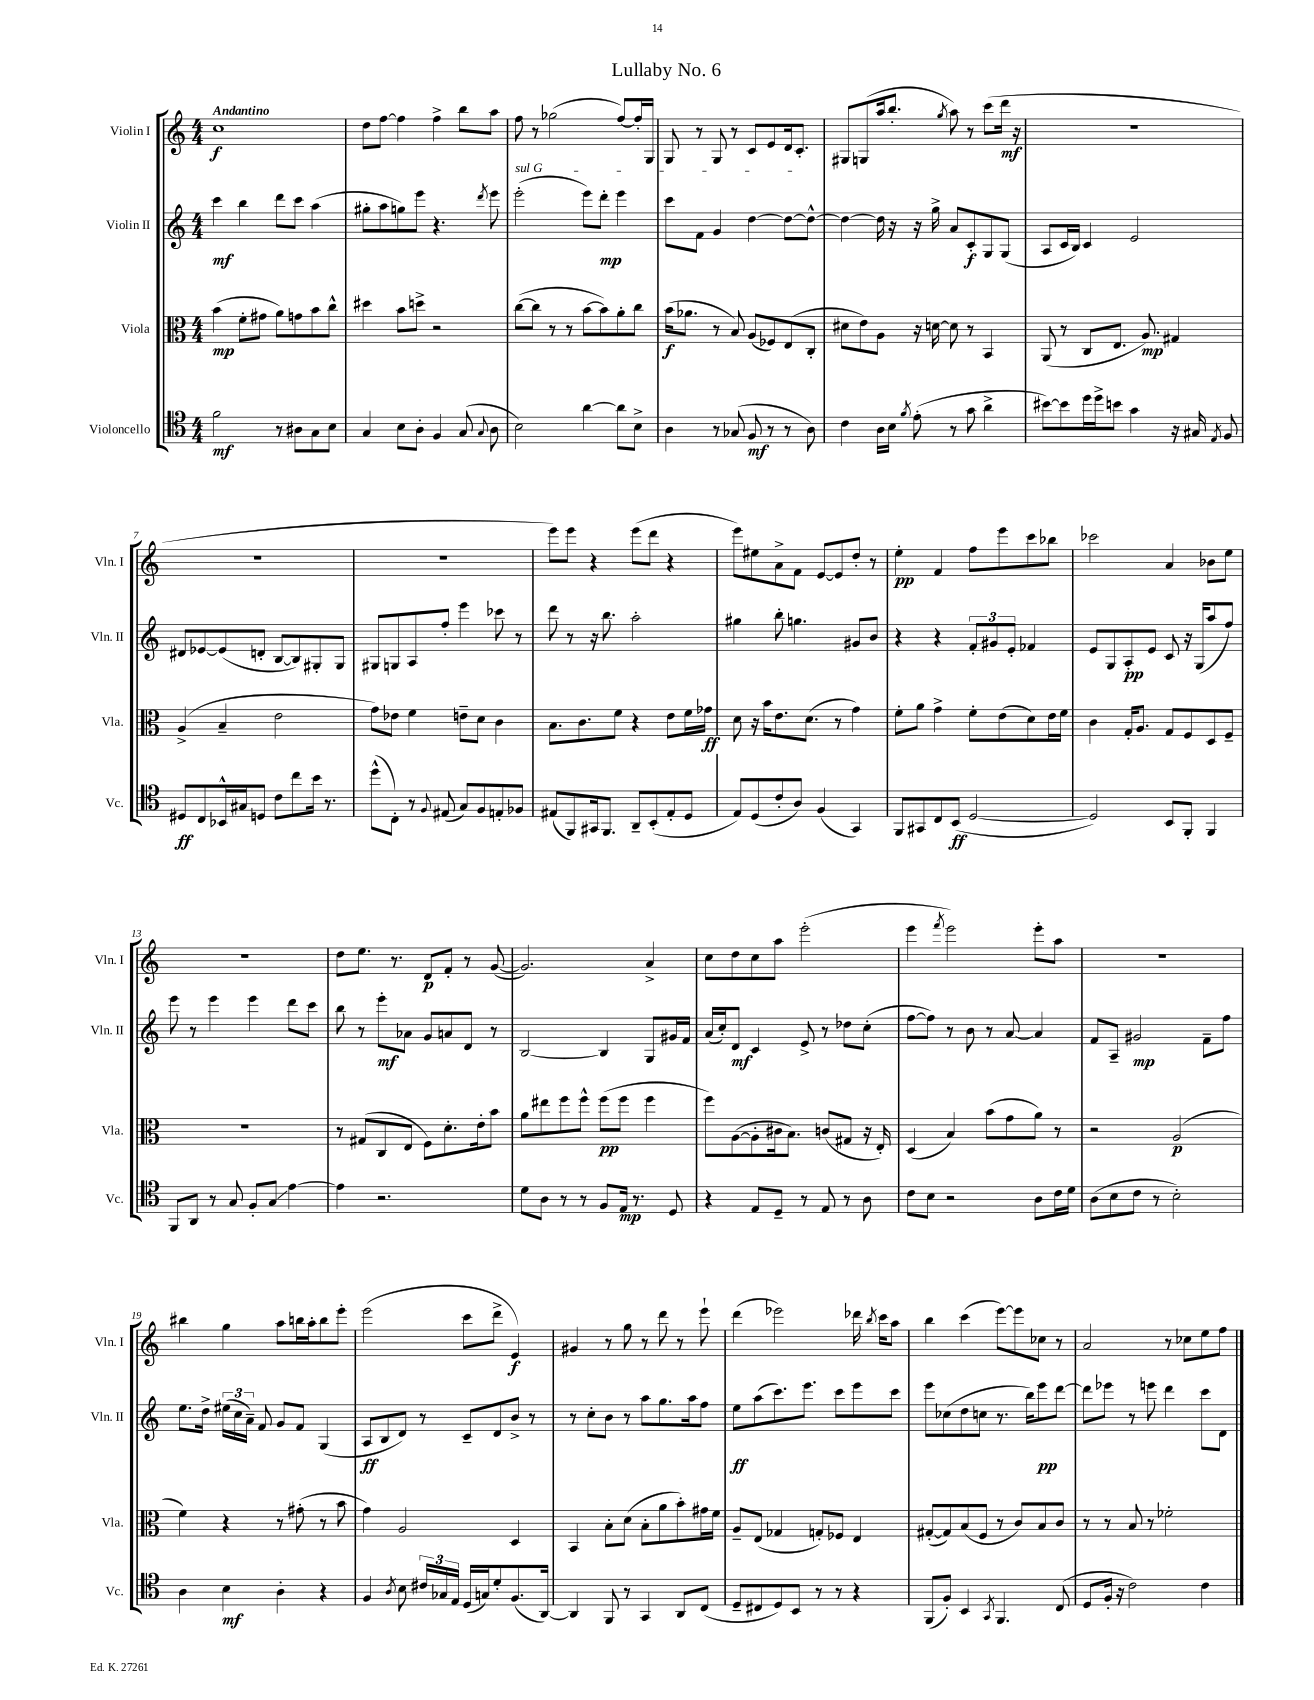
\header { title = "Lullaby No. 6" }
<<
\new StaffGroup <<
\new Staff = "s0" \with { instrumentName = "Violin I" shortInstrumentName = "Vln. I" } {
    \clef treble \key c \major \numericTimeSignature \time 4/4 \tempo "Andantino"
    \autoBeamOff c''1\f |
    d''8[ f''8]~ f''4 f''4-> b''8[ a''8] |
    f''8 r8 ges''2( f''8[~) f''16-. g16] |
    g8 r8 g8 r8 c'8[ e'8 d'16 c'8.]-. |
    gis8[ g8( a''16 b''8.]-. \acciaccatura { g''8 } a''8) r8 c'''8[( d'''16]\mf r16 |
    R1 |
    r1 |
    R1 |
    e'''8[) e'''8] r4 e'''8[( d'''8] r4 |
    e'''8[) eis''8 a'8-> f'8] e'8[~ e'8 d''8]-. r8 |
    e''4-.\pp f'4 f''8[ e'''8 c'''8 bes''8] |
    ces'''2 a'4 bes'8[ e''8] |
    R1 |
    d''8[ e''8.] r8. d'8[\p f'8]-. r8 g'8~( |
    g'2.) a'4-> |
    c''8[ d''8 c''8 a''8] e'''2-.( |
    e'''4 \acciaccatura { f'''8 } e'''2) e'''8[-. a''8] |
    r1 |
    bis''4 g''4 a''8[ b''16 a''16-. b''8 e'''8]-. |
    e'''2( c'''8[ d'''8]-> e'4\f) |
    gis'4 r8 g''8 r8 d'''8 r8 e'''8-! |
    d'''4( ees'''2) des'''16 \acciaccatura { b''8 } c'''16[ a''8] |
    b''4 c'''4( e'''8[~) e'''8 ces''8] r8 |
    a'2 r8 ces''8[ e''8 f''8] \bar "|." |
}
\new Staff = "s1" \with { instrumentName = "Violin II" shortInstrumentName = "Vln. II" } {
    \clef treble \key c \major \numericTimeSignature \time 4/4
    \autoBeamOff c'''4\mf b''4 d'''8[ c'''8] a''4( |
    gis''8[-. a''8 g''8) e'''8] r4. \acciaccatura { d'''8 } e'''8 |
    \once \override TextSpanner.bound-details.left.text = \markup { \italic "sul G" } e'''2-.\startTextSpan( e'''8[) d'''8]-.\mp e'''4 |
    c'''8[ f'8] g'4 d''4~ d''8[~ d''8]~-^\stopTextSpan |
    d''4~ d''16 r16 r16 g''16-> a'8[ c'8-.\f g8 g8]( |
    a8[ c'16 b16]) c'4 e'2 |
    dis'8[ ees'8~ ees'8( d'8]-. b8[~ b8) gis8-. gis8] |
    gis8[ g8 a8 f''8]-. e'''4 ces'''8 r8 |
    d'''8 r8 r16 b''8. a''2-. |
    gis''4 b''8-. g''4. gis'8[ b'8] |
    r4 r4 \tuplet 3/2 { f'8[-. gis'8 e'8]-. } fes'4 |
    e'8[ g8 a8-.\pp e'8] c'8 r16 g16[( a''8 f''8]) |
    e'''8 r8 e'''4 e'''4 d'''8[ c'''8] |
    b''8 r8 e'''8[-.\mf aes'8] g'8[ a'8 d'8] r8 |
    b2~ b4 g8[ gis'16 f'16] |
    a'16[( c''16-.) d'8]\mf c'4 e'8-> r8 des''8[ c''8]-.( |
    f''8[~ f''8]) r8 b'8 r8 a'8~ a'4 |
    f'8[ a8]-- gis'2\mp f'8[-- f''8] |
    e''8.[ d''16]-> \tuplet 3/2 { eis''16[( c''16 a'16]--) } f'8 g'8[ f'8] g4( |
    a8[\ff b8 d'8]) r8 c'8[-- d'8 b'8]-> r8 |
    r8 c''8[-. b'8] r8 a''8[ g''8. a''16 f''8] |
    e''8[\ff a''8( c'''8.) e'''8.] c'''8[ e'''8 c'''8] |
    e'''8[ ces''8( d''8 c''8] r8. b''16[) e'''8\pp d'''8]~ |
    d'''8[ ees'''8] r8 e'''8 d'''4 c'''8[ d'8] \bar "|." |
}
\new Staff = "s2" \with { instrumentName = "Viola" shortInstrumentName = "Vla." } {
    \clef alto \key c \major \numericTimeSignature \time 4/4
    \autoBeamOff b'4\mp( f'8[-. gis'8] a'8[) g'8 b'8 c''8]-^ |
    dis''4 b'8[ d''8]-> r2 |
    c''8[~( c''8] r8 r8 b'8[~ b'8) a'8-. c''8] |
    b'16[\f( aes'8.] r8 b8) a8[( fes8) e8( c8]-. |
    dis'8[ e'8) a8] r16 d'16~ d'8 r8 b,4 |
    a,8( r8 c8[ e8.] a8.\mp) gis4 |
    a4->( b4-- e'2 |
    g'8[) ees'8] f'4 e'8[-- d'8] c'4 |
    b8.[ c'8. f'8] r4 e'8[ f'16 ges'16]\ff |
    d'8 r16 b'16[ e'8. d'8.]( r8 g'4) |
    f'8[-. a'8] g'4-> f'8[-. e'8( d'8) e'16 f'16] |
    c'4 g16[-. a8.] g8[ f8 d8 f8]-- |
    r1 |
    r8 gis8[( c8 e8] f8[) d'8.-. e'16-. b'8] |
    a'8[ eis''8 f''8 f''8]-^ f''8[\pp( f''8] f''4 |
    f''8[) a8~( a8-. cis'16 b8.]) c'8[( gis8] r16 e16-.) |
    d4( b4) b'8[( g'8 a'8]) r8 |
    r2 a2\p( |
    f'4) r4 r8 gis'8-.( r8 b'8 |
    g'4) a2 d4 |
    b,4 b8[-. d'8]( b8[-. a'8 b'8-.) gis'16 f'16] |
    a8[-- e8]( ges4 g8[-.) fes8] e4 |
    gis8[~-.( gis8) b8( f8] r8 c'8[) b8 c'8] |
    r8 r8 b8 r8 fes'2-. \bar "|." |
}
\new Staff = "s3" \with { instrumentName = "Violoncello" shortInstrumentName = "Vc." } {
    \clef tenor \key c \major \numericTimeSignature \time 4/4
    \autoBeamOff f'2\mf r8 ais8[ g8 b8] |
    g4 b8[ a8]-. f4 g8( \appoggiatura { g8 } a8 |
    b2) a'4~ a'8[ b8]-> |
    a4 r8 ges8( f8\mf r8 r8 a8) |
    c'4 a16[ b16] \acciaccatura { f'8 } e'8-.( r8 g'8 a'4-> |
    bis'8[~) bis'8 d''16 d''16-> b'8] g'4 r16 gis16 \acciaccatura { e8 } f8 |
    dis8[\ff c8 bes,16-^ gis16 d8] c'8[ c''8 b'16] r8. |
    d''8[-^( c8]-.) r8 \appoggiatura { f8 } eis8( g8[) f8 e8-. fes8] |
    eis8[( f,8) gis,16 f,8.] a,8[-- b,8-.( eis8-. d8] |
    e8[) d8( c'8-. a8]) f4( g,4) |
    f,8[ gis,8 c8 b,8]\ff( d2~ |
    d2) b,8[ f,8]-. f,4 |
    f,8[ a,8] r8 g8 f8[-. g8]\glissando e'4~ |
    e'4 r2. |
    d'8[ a8] r8 r8 f8[ e16]\mp r8. d8 |
    r4 e8[ d8]-- r8 e8 r8 a8 |
    c'8[ b8] r2 a8[ c'16 d'16] |
    a8[( b8 c'8] r8 b2-.) |
    a4 b4\mf a4-. r4 |
    f4 \acciaccatura { a8 } b8 \tuplet 3/2 { cis'16[ ges16 e16] } d16[( g16) d'8-. f8.( a,16]~) |
    a,4 f,8 r8 g,4 a,8[ c8]( |
    d8[-- cis8 d8) b,8] r8 r8 r4 |
    f,8[( f8]-.) b,4 \acciaccatura { g,8 } f,4. c8( |
    d8[ f16]-. r16 c'2) c'4 \bar "|." |
}
>>
>>
